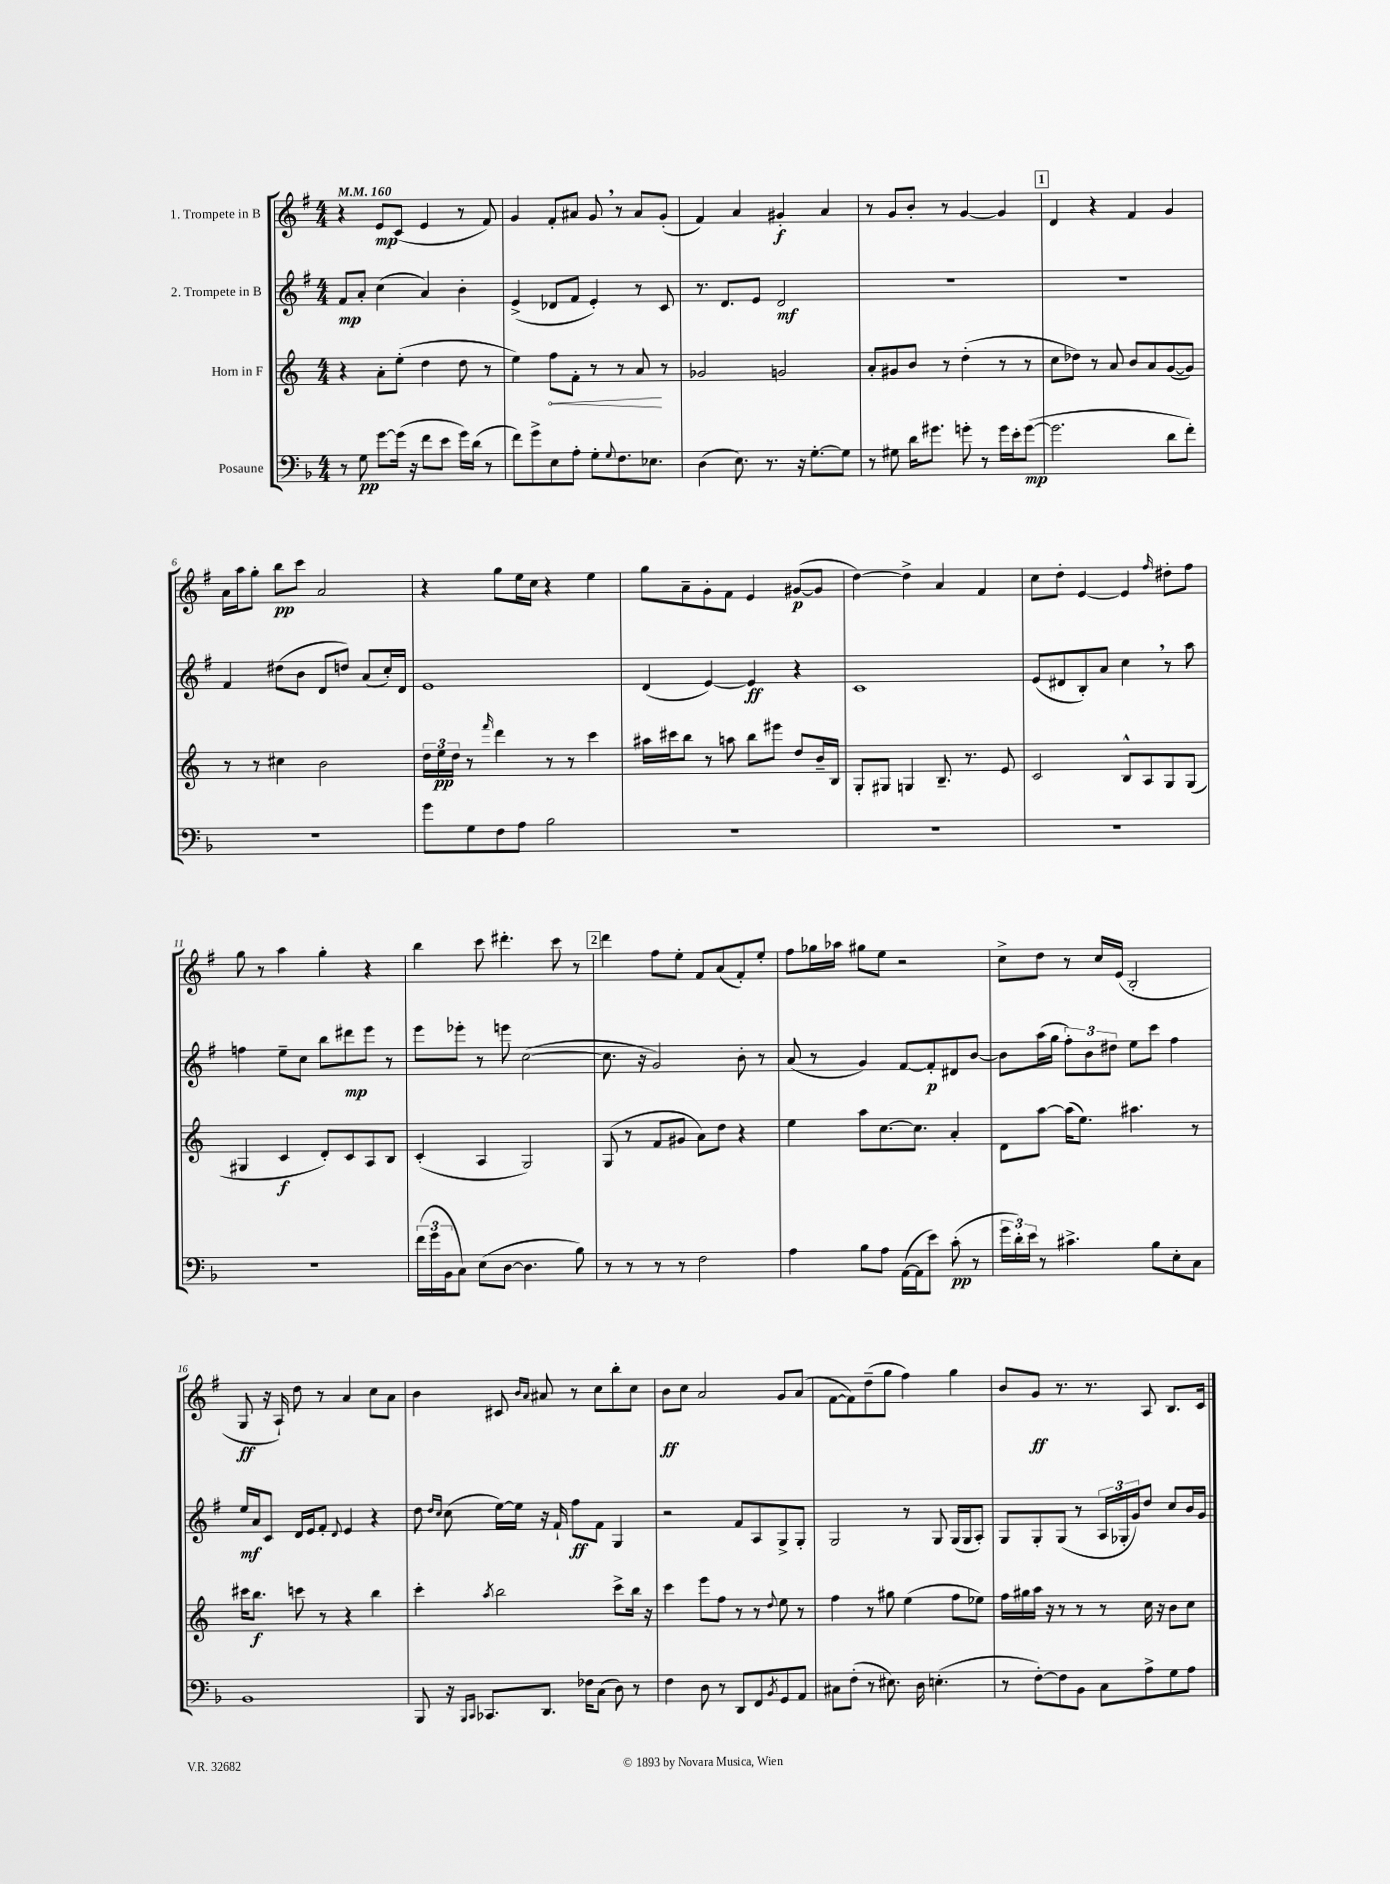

**kern	**dynam	**kern	**dynam	**kern	**dynam	**kern	**dynam
*part4	*part4	*part3	*part3	*part2	*part2	*part1	*part1
*staff4	*staff4	*staff3	*staff3	*staff2	*staff2	*staff1	*staff1
*I"Posaune	*	*I"Horn in F	*	*I"2. Trompete in B	*	*I"1. Trompete in B	*
*clefF4	*	*clefG2	*	*clefG2	*	*clefG2	*
*k[b-]	*	*k[]	*	*k[f#]	*	*k[f#]	*
*M4/4	*	*M4/4	*	*M4/4	*	*M4/4	*
*MM160	*	*MM160	*	*MM160	*	*MM160	*
=1	=1	=1	=1	=1	=1	=1	=1
8r	.	4r	.	8f#/L	mp	4r	.
8G\	pp	.	.	8a'/J	.	.	.
[8g\L	.	8a'\L	.	(4cc\	.	8e/L	mp
(16g\Jk]	.	(8ee'\J	.	.	.	(8c/J	.
16r	.	.	.	.	.	.	.
8f\L	.	4dd\	.	4a/)	.	4e/	.
8e\J	.	.	.	.	.	.	.
16g\LL)	.	8dd\	.	4b'\	.	8r	.
(16d\JJ	.	.	.	.	.	.	.
8r	.	8r	.	.	.	8f#/)	.
=2	=2	=2	=2	=2	=2	=2	=2
8f\L)	.	4ee\)	.	(4e^/	.	4g/	.
8g^\	.	.	.	.	.	.	.
!	!	!	!LO:HP:b	!	!	!	!
8E\	.	8ff\L	<	8d-X/L	.	8f#'/L	.
8A'\J	.	8f'\J	.	8f#/J	.	8a#X/J	.
8G'\L	.	8r	.	4e'/)	.	8g,/	.
8qqG/	.	.	.	.	.	.	.
8.F\	.	8r	.	.	.	8r	.
.	.	8a/	.	8r	.	8a#/L	.
8.E-X\J	.	.	.	.	.	.	.
.	.	8r	[	8c/	.	(8g'/J	.
=3	=3	=3	=3	=3	=3	=3	=3
(4D\	.	2g-X/	.	8.r	.	4f#/)	.
.	.	.	.	8.d/L	.	.	.
8.E\)	.	.	.	.	.	4a/	.
.	.	.	.	8e/J	.	.	.
8.r	.	.	.	.	.	.	.
.	.	2gn/	.	2d/	mf	4g#X'/	f
16r	.	.	.	.	.	.	.
[8.G'\L	.	.	.	.	.	.	.
.	.	.	.	.	.	4a/	.
8G\J]	.	.	.	.	.	.	.
=4	=4	=4	=4	=4	=4	=4	=4
8r	.	8a'/L	.	1r	.	8r	.
8G#X\	.	8g#X/	.	.	.	8g/L	.
16d\KL	.	8b/J	.	.	.	8b'/J	.
8.g#X\J	.	.	.	.	.	.	.
.	.	8r	.	.	.	8r	.
8gn'\	.	(4dd'\	.	.	.	[4g/	.
8r	.	.	.	.	.	.	.
16g\LL	.	8r	.	.	.	4g/]	.
16e'\J	.	.	.	.	.	.	.
([8g\J	mp	8r	.	.	.	.	.
!!LO:REH:place=s1:t=1
=5	=5	=5	=5	=5	=5	=5	=5
2.g\]	.	8cc\L	.	1r	.	4d/	.
.	.	8dd-X\J)	.	.	.	.	.
.	.	8r	.	.	.	4r	.
.	.	8a/	.	.	.	.	.
.	.	8b/L	.	.	.	4f#/	.
.	.	8a/	.	.	.	.	.
8d\L	.	([8g/	.	.	.	4g/	.
8f'\J)	.	8g/J])	.	.	.	.	.
!!LO:LB:g=z
=6	=6	=6	=6	=6	=6	=6	=6
1r	.	8r	.	4f#/	.	16a\LL	.
.	.	.	.	.	.	16aa\J	.
.	.	8r	.	.	.	8gg'\J	.
.	.	4cc#X\	.	(8dd#X\L	.	8bb\L	pp
.	.	.	.	8b\J	.	8ccc\J	.
.	.	2b\	.	8d/L	.	2a/	.
.	.	.	.	8ddn/J)	.	.	.
.	.	.	.	(8a/L	.	.	.
.	.	.	.	16cc'/L)	.	.	.
.	.	.	.	16d/JJ	.	.	.
=7	=7	=7	=7	=7	=7	=7	=7
8g\L	.	24dd\LL	.	1e	.	4r	.
.	.	24ee\	pp	.	.	.	.
.	.	24dd\JJ	.	.	.	.	.
8G\	.	8r	.	.	.	.	.
.	.	16qqfff/	.	.	.	.	.
8F\	.	4ddd\	.	.	.	8gg\L	.
8A\J	.	.	.	.	.	16ee\L	.
.	.	.	.	.	.	16cc\JJ	.
2B-\	.	8r	.	.	.	4r	.
.	.	8r	.	.	.	.	.
.	.	4ccc\	.	.	.	4ee\	.
=8	=8	=8	=8	=8	=8	=8	=8
1r	.	16aa#X\LL	.	(4d/	.	8gg\L	.
.	.	16ccc#X\J	.	.	.	.	.
.	.	8bb\J	.	.	.	8a~\	.
.	.	8r	.	[4e/)	.	8g'\	.
.	.	8aan\	.	.	.	8f#\J	.
.	.	8bb\L	.	4e/]	ff	4e/	.
.	.	8eee#X\J	.	.	.	.	.
.	.	8dd/L	.	4r	.	([8g#X/L	p
.	.	16b~/L	.	.	.	8g#/J]	.
.	.	16B/JJ	.	.	.	.	.
=9	=9	=9	=9	=9	=9	=9	=9
1r	.	8G'/L	.	1c	.	[4dd\)	.
.	.	8G#X/J	.	.	.	.	.
.	.	4Gn/	.	.	.	4dd^\]	.
.	.	8.B~/	.	.	.	4a/	.
.	.	8.r	.	.	.	.	.
.	.	.	.	.	.	4f#/	.
.	.	8e/	.	.	.	.	.
=10	=10	=10	=10	=10	=10	=10	=10
1r	.	2c/	.	(8e/L	.	8cc\L	.
.	.	.	.	8d#X/	.	8dd'\J	.
.	.	.	.	8B'/)	.	[4e/	.
.	.	.	.	8a/J	.	.	.
.	.	8B^^/L	.	4cc,\	.	4e/]	.
.	.	8A/	.	.	.	.	.
.	.	.	.	.	.	16qqff#/	.
.	.	8G/	.	8r	.	8dd#X'\L	.
.	.	(8G/J	.	8aa\	.	8ff#\J	.
!!LO:LB:g=z
=11	=11	=11	=11	=11	=11	=11	=11
1r	.	4G#X/	.	4ffn\	.	8gg\	.
.	.	.	.	.	.	8r	.
.	.	4c/	f	8ee~\L	.	4aa\	.
.	.	.	.	8cc\J	.	.	.
.	.	8d'/L)	.	8bb\L	.	4gg'\	.
.	.	8c/	.	8ddd#X\	mp	.	.
.	.	8A/	.	8eee\J	.	4r	.
.	.	8B/J	.	8r	.	.	.
=12	=12	=12	=12	=12	=12	=12	=12
(24f\LL	.	(4c'/	.	8eee\L	.	4bb\	.
24g\	.	.	.	.	.	.	.
24BB-\J	.	.	.	.	.	.	.
8C\J)	.	.	.	8eee-X'\J	.	.	.
(8E\L	.	4A/	.	8r	.	8ccc\	.
[8D\J	.	.	.	8eeen\	.	4.ddd#X'\	.
4.D\]	.	2G/)	.	([2cc\	.	.	.
.	.	.	.	.	.	8ccc\	.
8B-\)	.	.	.	.	.	8r	.
!!LO:REH:place=s1:t=2
=13	=13	=13	=13	=13	=13	=13	=13
8r	.	(8G/	.	8.cc\]	.	4ddd\	.
8r	.	8r	.	.	.	.	.
.	.	.	.	16r	.	.	.
8r	.	8f/L	.	2g/)	.	8ff#\L	.
8r	.	8g#X/J	.	.	.	8ee'\J	.
2F\	.	8a\L)	.	.	.	8f#/L	.
.	.	8dd\J	.	.	.	(8a/	.
.	.	4r	.	8b'\	.	8f#'/)	.
.	.	.	.	8r	.	8ee'/J	.
=14	=14	=14	=14	=14	=14	=14	=14
4A\	.	4ee\	.	(8a/	.	8ff#\L	.
.	.	.	.	8r	.	16gg-X\L	.
.	.	.	.	.	.	16aa-X\JJ	.
8B-\L	.	8aa\L	.	4g/)	.	8gg#X\L	.
8A\J	.	[8.cc\	.	.	.	8ee\J	.
([16AA\LL	.	.	.	[8f#/L	.	2r	.
16AA\J]	.	8.cc\J]	.	.	.	.	.
8e\J)	.	.	.	8f#'/]	p	.	.
(8c'\	pp	4a'/	.	8d#X/	.	.	.
8r	.	.	.	[8b/J	.	.	.
=15	=15	=15	=15	=15	=15	=15	=15
24g\LL	.	8d\L	.	8b\L]	.	8cc^\L	.
24d'\)	.	.	.	.	.	.	.
24e\JJ	.	.	.	.	.	.	.
8r	.	[8aa\J	.	(16aa\L	.	8dd\J	.
.	.	.	.	16gg\JJ	.	.	.
4.c#X^\	.	(16aa\KL]	.	12ff#'\L)	.	8r	.
.	.	8.ee\J)	.	.	.	.	.
.	.	.	.	12b\	.	.	.
.	.	.	.	.	.	16cc/LL	.
.	.	.	.	12dd#X\J	.	.	.
.	.	.	.	.	.	(16e/JJ	.
.	.	4.aa#X\	.	8ee\L	.	2B'/	.
8B-\L	.	.	.	8ccc\J	.	.	.
8E'\	.	.	.	4ff#\	.	.	.
8C\J	.	8r	.	.	.	.	.
!!LO:LB:g=z
=16	=16	=16	=16	=16	=16	=16	=16
1BB-	.	16ccc#X\KL	.	16ee/LL	mf	8G/	ff
.	.	8.bb\J	f	16a/J	.	.	.
.	.	.	.	8c/J	.	16r	.
.	.	.	.	.	.	16A`/)	.
.	.	8cccn\	.	16d/LL	.	8dd\	.
.	.	.	.	16e/J	.	.	.
.	.	8r	.	8f#'/J	.	8r	.
.	.	.	.	8qqd/	.	.	.
.	.	4r	.	4e/	.	4a/	.
.	.	4bb\	.	4r	.	8cc\L	.
.	.	.	.	.	.	8a\J	.
=17	=17	=17	=17	=17	=17	=17	=17
8BBB-/	.	4ccc'\	.	8dd\	.	4b\	.
.	.	.	.	16qqdd/LL	.	.	.
.	.	.	.	16qqcc/JJ	.	.	.
16r	.	.	.	(8cc\	.	.	.
16qqBBB-/LL	.	.	.	.	.	.	.
16qqCC/JJ	.	.	.	.	.	.	.
8.CC-X/L	.	.	.	.	.	.	.
.	.	8qaa/	.	.	.	.	.
.	.	2bb\	.	[16ee\LL)	.	8c#X/	.
.	.	.	.	16ee\JJ]	.	.	.
.	.	.	.	.	.	16qqb/LL	.
.	.	.	.	.	.	16qqa/JJ	.
8.DD/J	.	.	.	16r	.	8a#X/	.
.	.	.	.	16f#`/	.	.	.
.	.	.	.	8ff#\L	ff	8r	.
16F-X\KL	.	.	.	.	.	.	.
(8C\J	.	.	.	8f#\J	.	8cc\L	.
8D\)	.	8ccc^\L	.	4G/	.	8bb'\	.
8r	.	16bb\Jk	.	.	.	8cc\J	.
.	.	16r	.	.	.	.	.
=18	=18	=18	=18	=18	=18	=18	=18
4F\	.	4ccc\	.	2r	.	8b\L	ff
.	.	.	.	.	.	8cc\J	.
8D\	.	8eee\L	.	.	.	2a/	.
8r	.	8ff\J	.	.	.	.	.
8DD/L	.	8r	.	8f#/L	.	.	.
8FF/	.	8r	.	8A/	.	.	.
8qBB-/	.	8qqdd/	.	.	.	.	.
8GG/	.	8ee\	.	8G^/	.	8g/L	.
8AA/J	.	8r	.	8G'/J	.	(8a/J	.
=19	=19	=19	=19	=19	=19	=19	=19
8C#X\L	.	4ff\	.	2G/	.	[8f#\L	.
(8F'\J	.	.	.	.	.	8f#\])	.
8r	.	8r	.	.	.	(8dd~\	.
8.E#X\)	.	8gg#X\	.	.	.	8gg\J	.
.	.	(4ee\	.	8r	.	4ff#\)	.
16D\	.	.	.	.	.	.	.
(4.En'\	.	.	.	8G/	.	.	.
.	.	8ff\L	.	(16G/LL	.	4gg\	.
.	.	.	.	16G/J	.	.	.
.	.	8ee-X\J)	.	8A'/J)	.	.	.
=20	=20	=20	=20	=20	=20	=20	=20
8r	.	16ff\LL	.	8G/L	.	8b/L	.
.	.	16gg#X\	.	.	.	.	.
[8F'\L)	.	16aa\JJ	.	8G'/	.	8g/J	ff
.	.	16r	.	.	.	.	.
8F\]	.	8r	.	(8G/J	.	8.r	.
8BB-\J	.	8r	.	8r	.	.	.
.	.	.	.	.	.	8.r	.
8C\L	.	8r	.	24A/LL	.	.	.
.	.	.	.	24G-X'/	.	.	.
.	.	.	.	24g/J)	.	.	.
8A^\	.	16cc\	.	8dd/J	.	8A/	.
.	.	16r	.	.	.	.	.
8G\	.	8b\L	.	8cc/L	.	8.B/L	.
8A\J	.	8cc\J	.	16b/L	.	.	.
.	.	.	.	16g/JJ	.	16c/Jk	.
==	==	==	==	==	==	==	==
*-	*-	*-	*-	*-	*-	*-	*-
